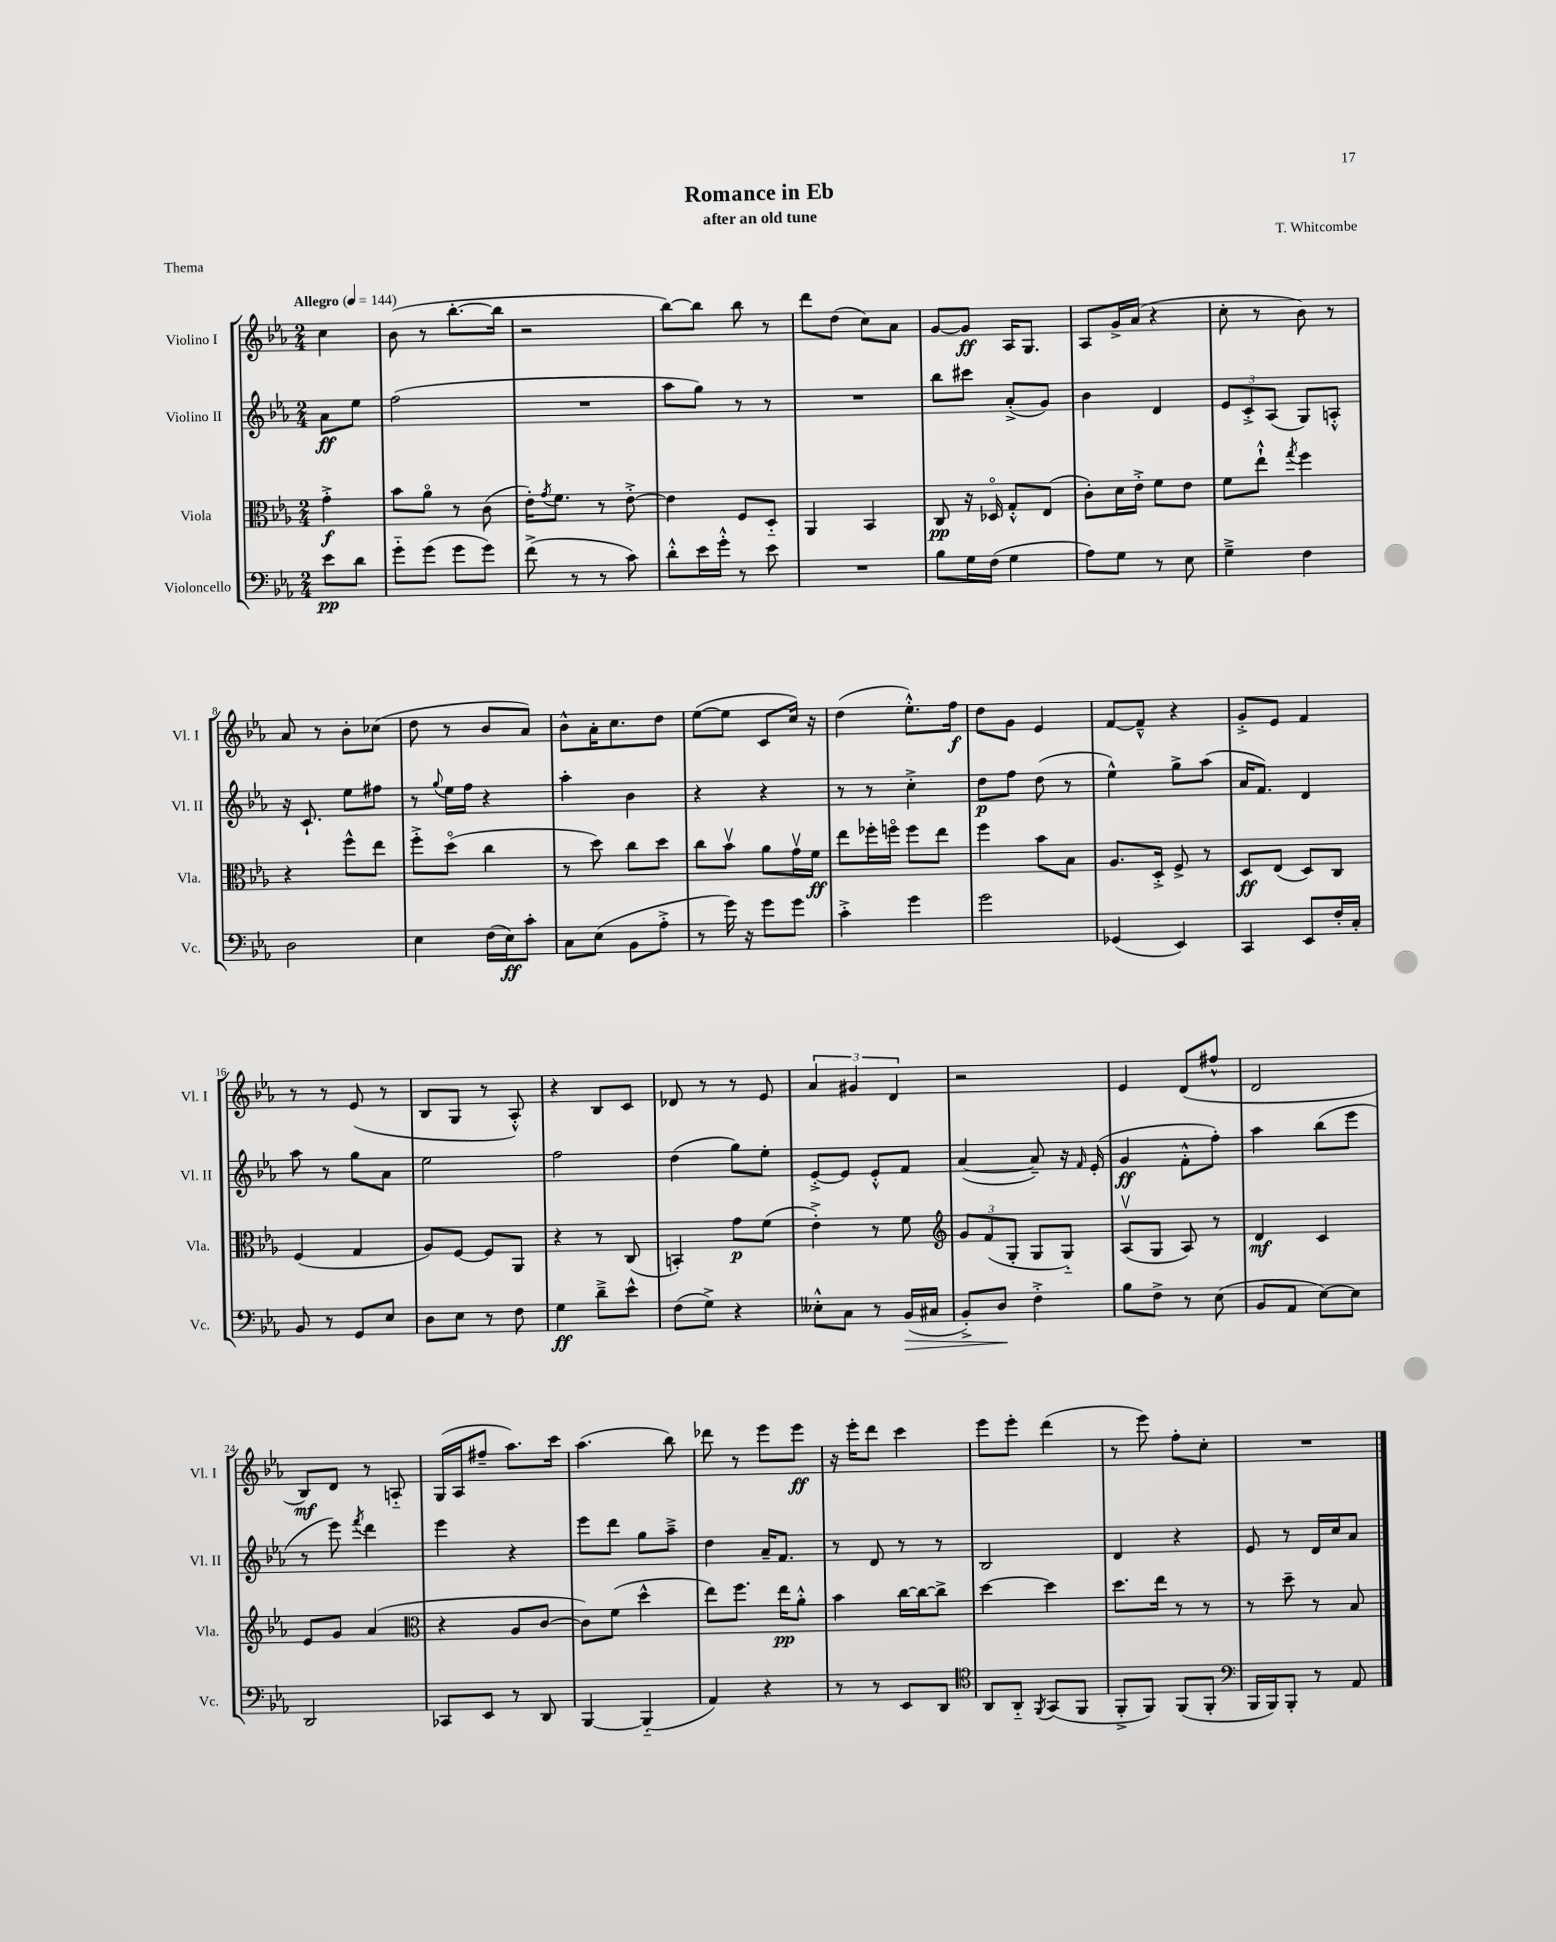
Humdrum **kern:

**kern	**dynam	**kern	**dynam	**kern	**dynam	**kern	**dynam
*part4	*part4	*part3	*part3	*part2	*part2	*part1	*part1
*staff4	*staff4	*staff3	*staff3	*staff2	*staff2	*staff1	*staff1
*I"Violoncello	*	*I"Viola	*	*I"Violino II	*	*I"Violino I	*
*I'Vc.	*	*I'Vla.	*	*I'Vl. II	*	*I'Vl. I	*
*clefF4	*	*clefC3	*	*clefG2	*	*clefG2	*
*k[b-e-a-]	*	*k[b-e-a-]	*	*k[b-e-a-]	*	*k[b-e-a-]	*
*M2/4	*	*M2/4	*	*M2/4	*	*M2/4	*
*MM144	*	*MM144	*	*MM144	*	*MM144	*
=	=	=	=	=	=	=	=
!	!	!	!	!	!	!LO:TX:a:B:t=Allegro	!
8e-\L	pp	4g'^\	f	8a-\L	ff	4cc\	.
8d\J	.	.	.	8ee-\J	.	.	.
=1	=1	=1	=1	=1	=1	=1	=1
8g\L	.	8b-\L	.	(2ff\	.	(8b-\	.
(8g\J	.	8a-\J	.	.	.	8r	.
8g\L	.	8r	.	.	.	[8.bb-'\L	.
8g\J)	.	(8c\	.	.	.	.	.
.	.	.	.	.	.	16bb-\Jk]	.
=2	=2	=2	=2	=2	=2	=2	=2
(8f^\	.	16e-'\KL)	.	2r	.	2r	.
.	.	8qg/	.	.	.	.	.
.	.	8.f\J	.	.	.	.	.
8r	.	.	.	.	.	.	.
8r	.	8r	.	.	.	.	.
8c\)	.	[8e-'^\	.	.	.	.	.
=3	=3	=3	=3	=3	=3	=3	=3
8d'^^\L	.	4e-\]	.	8aa-\L	.	[8bb-\L)	.
16e-\L	.	.	.	8gg\J)	.	8bb-\J]	.
16g'^^\JJ	.	.	.	.	.	.	.
8r	.	8F/L	.	8r	.	8bb-\	.
8e-\	.	8D/J	.	8r	.	8r	.
=4	=4	=4	=4	=4	=4	=4	=4
2r	.	4AA-/	.	2r	.	8ddd\L	.
.	.	.	.	.	.	(8dd\J	.
.	.	4BB-/	.	.	.	8cc\L)	.
.	.	.	.	.	.	8a-\J	.
=5	=5	=5	=5	=5	=5	=5	=5
8B-\L	.	8C/	pp	8bb-\L	.	[8g/L	.
16G\L	.	16r	.	8ccc#X\J	.	8g/J]	ff
(16F\JJ	.	16D-X/	.	.	.	.	.
4G\	.	8G'^^/L	.	(8a-'^/L	.	16A-/KL	.
.	.	.	.	.	.	8.G/J	.
.	.	(8E-/J	.	8g/J)	.	.	.
=6	=6	=6	=6	=6	=6	=6	=6
8A-\L)	.	8c'\L)	.	4b-\	.	8A-/L	.
8G\J	.	16d\L	.	.	.	16g^/L	.
.	.	16e-'^\JJ	.	.	.	(16a-/JJ	.
8r	.	8f\L	.	4d/	.	4r	.
8E-\	.	8e-\J	.	.	.	.	.
=7	=7	=7	=7	=7	=7	=7	=7
4G~^\	.	8f\L	.	12e-/L	.	8cc'\	.
.	.	.	.	12c'^/	.	.	.
.	.	8ee-`^^\J	.	.	.	8r	.
.	.	.	.	(12A-/J	.	.	.
.	.	8qgg/	.	.	.	.	.
4F\	.	4ff\	.	8G/L)	.	8b-\)	.
.	.	.	.	8An'^^/J	.	8r	.
!!LO:LB:g=z
=8	=8	=8	=8	=8	=8	=8	=8
2D\	.	4r	.	16r	.	8a-/	.
.	.	.	.	8.c`/	.	.	.
.	.	.	.	.	.	8r	.
.	.	8ff^^\L	.	8ee-\L	.	8b-'\L	.
.	.	8ee-\J	.	8ff#X\J	.	(8cc-X\J	.
=9	=9	=9	=9	=9	=9	=9	=9
4E-\	.	8ff'^\L	.	8r	.	8dd\	.
.	.	.	.	8qqgg/	.	.	.
.	.	(8dd\J	.	16ee-\LL	.	8r	.
.	.	.	.	16ff\JJ	.	.	.
(16F\LL	.	4cc\	.	4r	.	8b-/L	.
16E-\J)	ff	.	.	.	.	.	.
8c'\J	.	.	.	.	.	8a-/J)	.
=10	=10	=10	=10	=10	=10	=10	=10
8C\L	.	8r	.	4aa-'\	.	8b-^^\L	.
(8E-\J	.	8dd\)	.	.	.	16a-'\K	.
.	.	.	.	.	.	8.cc\	.
8BB-\L	.	8cc\L	.	4b-\	.	.	.
8A-'^\J	.	8dd\J	.	.	.	8dd\J	.
=11	=11	=11	=11	=11	=11	=11	=11
8r	.	8cc\L	.	4r	.	([8ee-\L	.
16g\)	.	8b-v\J	.	.	.	8ee-\J]	.
16r	.	.	.	.	.	.	.
8g\L	.	8a-\L	.	4r	.	8c/L	.
8g\J	.	16gv\L	.	.	.	16cc/Jk)	.
.	.	16f\JJ	ff	.	.	16r	.
=12	=12	=12	=12	=12	=12	=12	=12
4c'^\	.	8ee-\L	.	8r	.	(4dd\	.
.	.	16ff-X'\L	.	8r	.	.	.
.	.	16ffn\JJ	.	.	.	.	.
4g\	.	8ff\L	.	4cc'^\	.	8.ee-'^^\L)	.
.	.	8ee-\J	.	.	.	.	.
.	.	.	.	.	.	16ff\Jk	f
=13	=13	=13	=13	=13	=13	=13	=13
2g\	.	4ff\	.	8dd\L	p	8dd\L	.
.	.	.	.	8ff\J	.	8g\J	.
.	.	8b-\L	.	(8dd\	.	4e-/	.
.	.	8B-\J	.	8r	.	.	.
=14	=14	=14	=14	=14	=14	=14	=14
(4GG-X/	.	8.A-/L	.	4ee-^^\)	.	[8f/L	.
.	.	.	.	.	.	8f~^^/J]	.
.	.	16D'^/Jk	.	.	.	.	.
4EE-/)	.	8F^/	.	8gg^\L	.	4r	.
.	.	8r	.	(8aa-\J	.	.	.
=15	=15	=15	=15	=15	=15	=15	=15
4CC/	.	8D/L	ff	16a-/KL	.	8g'^/L	.
.	.	.	.	8.f/J)	.	.	.
.	.	(8E-/J	.	.	.	8e-/J	.
8EE-/L	.	8D/L)	.	4d/	.	4f/	.
16F'/L	.	8C/J	.	.	.	.	.
16C'/JJ	.	.	.	.	.	.	.
!!LO:LB:g=z
=16	=16	=16	=16	=16	=16	=16	=16
8BB-/	.	(4F/	.	8aa-\	.	8r	.
8r	.	.	.	8r	.	8r	.
8GG/L	.	4G/	.	8gg\L	.	(8e-/	.
8E-/J	.	.	.	8a-\J	.	8r	.
=17	=17	=17	=17	=17	=17	=17	=17
8D\L	.	8A-/L)	.	2ee-\	.	8B-/L	.
8E-\J	.	[8F/J	.	.	.	8G/J	.
8r	.	8F/L]	.	.	.	8r	.
8F\	.	8AA-/J	.	.	.	8A-'^^/)	.
=18	=18	=18	=18	=18	=18	=18	=18
4G\	ff	4r	.	2ff\	.	4r	.
8d~^\L	.	8r	.	.	.	8B-/L	.
8e-^^\J	.	(8C/	.	.	.	8c/J	.
=19	=19	=19	=19	=19	=19	=19	=19
(8F\L	.	4BBn'/)	.	(4dd\	.	8d-X/	.
8G^\J)	.	.	.	.	.	8r	.
4r	.	8g\L	p	8gg\L)	.	8r	.
.	.	(8f\J	.	8ee-'\J	.	8e-/	.
=20	=20	=20	=20	=20	=20	=20	=20
8E--X'^^\L	.	4e-'^\)	.	[8e-'^/L	.	6a-/	.
8C\J	.	.	.	8e-/J]	.	.	.
.	.	.	.	.	.	6g#X/	.
8r	.	8r	.	8e-'^^/L	.	.	.
.	.	.	.	.	.	6d/	.
!	!LO:HP:b	!	!	!	!	!	!
(16BB-/LL	>	8f\	.	8f/J	.	.	.
16C#X/JJ	.	.	.	.	.	.	.
=21	=21	=21	=21	=21	=21	=21	=21
*	*	*clefG2	*	*	*	*	*
8BB-'^/L)	.	12g/L	.	([4a-/	.	2r	.
.	.	(12f/	.	.	.	.	.
8D/J	.	.	.	.	.	.	.
.	.	12G'/J	.	.	.	.	.
4F'^\	]	8G/L	.	8a-~/])	.	.	.
.	.	8G/J)	.	16r	.	.	.
.	.	.	.	16qqf/	.	.	.
.	.	.	.	(16e-'/	.	.	.
=22	=22	=22	=22	=22	=22	=22	=22
8B-\L	.	(8A-v/L	.	4g/	ff	4e-/	.
8F^\J	.	8G/J	.	.	.	.	.
8r	.	8A-/)	.	8f'^^\L	.	(8d/L	.
(8E-\	.	8r	.	8ff'\J)	.	8ff#X^^/J	.
=23	=23	=23	=23	=23	=23	=23	=23
8BB-/L	.	4d/	mf	4aa-\	.	2d/	.
8AA-/J	.	.	.	.	.	.	.
[8E-\L)	.	4c/	.	(8bb-\L	.	.	.
8E-\J]	.	.	.	8eee-\J	.	.	.
!!LO:LB:g=z
=24	=24	=24	=24	=24	=24	=24	=24
2DD/	.	8e-/L	.	8r	.	8B-/L)	mf
.	.	8g/J	.	8eee-\)	.	8d/J	.
.	.	.	.	8qfff/	.	.	.
.	.	(4a-/	.	4ddd\	.	8r	.
.	.	.	.	.	.	8An/	.
=25	=25	=25	=25	=25	=25	=25	=25
*	*	*clefC3	*	*	*	*	*
8CC-X/L	.	4r	.	4eee-\	.	(16G/LL	.
.	.	.	.	.	.	16A-/J	.
8EE-/J	.	.	.	.	.	8ff#X~/J	.
8r	.	8A-/L	.	4r	.	8.aa-\L)	.
8DD/	.	[8c/J	.	.	.	.	.
.	.	.	.	.	.	16ccc\Jk	.
=26	=26	=26	=26	=26	=26	=26	=26
[4BBB-/	.	8c\L])	.	8eee-\L	.	(4.aa-\	.
.	.	(8f\J	.	8ddd\J	.	.	.
(4BBB-/]	.	4dd^^\	.	8gg\L	.	.	.
.	.	.	.	8aa-~^\J	.	8bb-\)	.
=27	=27	=27	=27	=27	=27	=27	=27
4AA-/)	.	8ee-\L)	.	4dd\	.	8ddd-X\	.
.	.	8.ff\J	.	.	.	8r	.
4r	.	.	.	16a-~/KL	.	8eee-\L	.
.	.	16ee-\KL	pp	8.f/J	.	.	.
.	.	8a-'^^\J	.	.	.	8eee-\J	ff
=28	=28	=28	=28	=28	=28	=28	=28
8r	.	4b-\	.	8r	.	16r	.
.	.	.	.	.	.	16eee-'\KL	.
8r	.	.	.	8d/	.	8ddd\J	.
8EE-/L	.	[16cc\LL	.	8r	.	4ccc\	.
.	.	16cc\J_	.	.	.	.	.
8DD/J	.	8cc^\J]	.	8r	.	.	.
=29	=29	=29	=29	=29	=29	=29	=29
*clefC4	*	*	*	*	*	*	*
8AA-/L	.	[4dd\	.	2B-/	.	8eee-\L	.
8AA-/J	.	.	.	.	.	8eee-'\J	.
8qFF/	.	.	.	.	.	.	.
(8GG/L	.	4dd\]	.	.	.	(4ddd\	.
8FF/J	.	.	.	.	.	.	.
=30	=30	=30	=30	=30	=30	=30	=30
8FF'^/L	.	8.dd\L	.	4d/	.	8r	.
8FF/J)	.	.	.	.	.	8eee-\)	.
.	.	16ee-\Jk	.	.	.	.	.
(8FF/L	.	8r	.	4r	.	8ff'\L	.
8FF'/J	.	8r	.	.	.	8cc'\J	.
=31	=31	=31	=31	=31	=31	=31	=31
*clefF4	*	*	*	*	*	*	*
16BBB-/LL	.	8r	.	8e-/	.	2r	.
16BBB-/J)	.	.	.	.	.	.	.
8BBB-'/J	.	8dd~\	.	8r	.	.	.
8r	.	8r	.	16d/LL	.	.	.
.	.	.	.	16cc/J	.	.	.
8AA-/	.	8B-/	.	8a-/J	.	.	.
==	==	==	==	==	==	==	==
*-	*-	*-	*-	*-	*-	*-	*-
